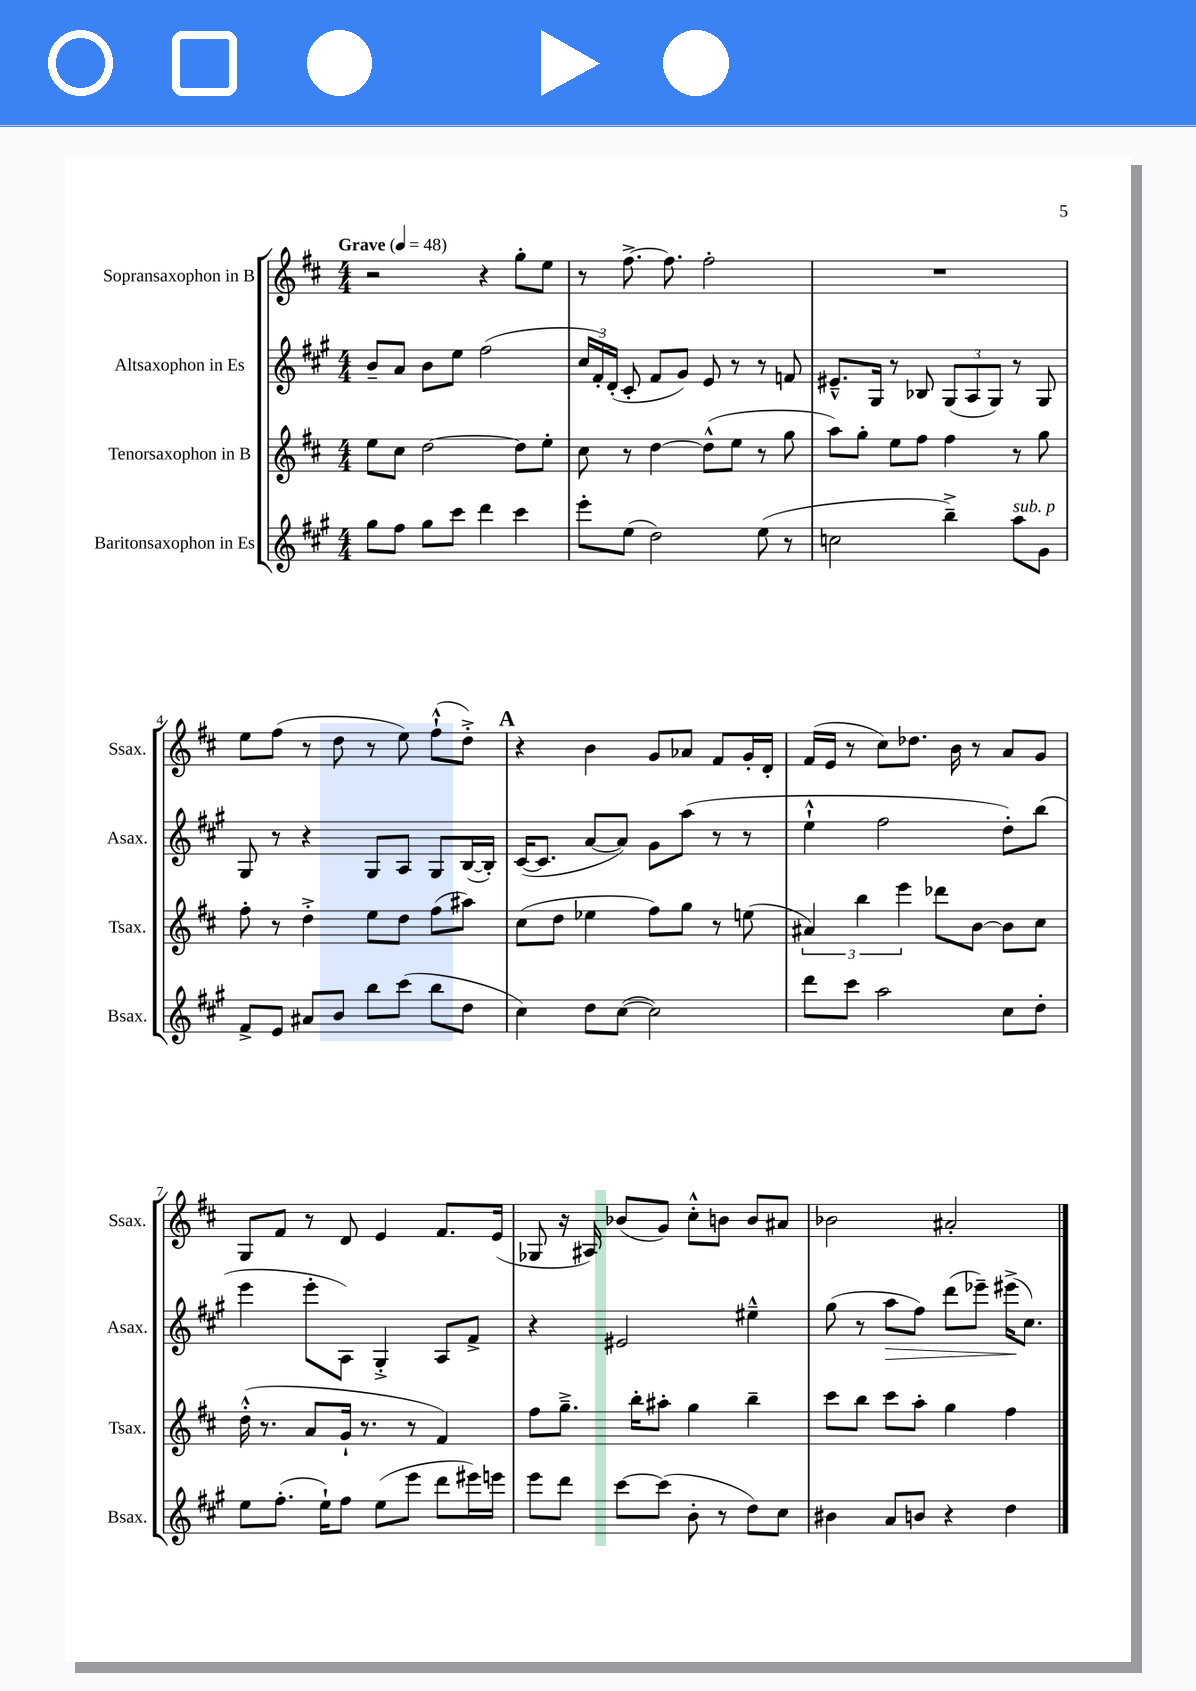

**kern	**kern	**kern	**kern
*staff4	*staff3	*staff2	*staff1
*clefG2	*clefG2	*clefG2	*clefG2
*k[f#c#g#]	*k[f#c#]	*k[f#c#g#]	*k[f#c#]
*M4/4	*M4/4	*M4/4	*M4/4
*MM48	*MM48	*MM48	*MM48
8gg#\L	8ee\L	8b~/L	2r
8ff#\J	8cc#\J	8a/J	.
8gg#\L	[2dd\	8b\L	.
8ccc#\J	.	8ee\J	.
4ddd\	.	(2ff#\	4r
4ccc#\	8dd\]L	.	8gg'\L
.	8ee'\J	.	8ee\J
=	=	=	=
8eee'\L	8cc#\	24cc#/LL	8r
.	.	24f#'/)	.
.	.	(24d'/JJ	.
(8ee\J	8r	8c#'/	[8.ff#^\
2dd\)	[4dd\	8f#/L	.
.	.	.	8.ff#\]
.	.	8g#/J)	.
.	(8dd^^\]L	8e/	2ff#'\
.	8ee\J	8r	.
(8ee\	8r	8r	.
8r	8gg\	8f/	.
=	=	=	=
2cc\	8aa\L)	8.e#~^^/L	1r
.	8gg'\J	.	.
.	.	16G#/Jk	.
.	8ee\L	8r	.
.	8ff#\J	8B-/	.
4bb~^\)	4ff#\	(12G#/L	.
.	.	12A/	.
.	.	12G#/J)	.
8aa\L	8r	8r	.
8g#\J	8gg\	8G#/	.
=	=	=	=
8f#^/L	8ff#'\	8G#/	8ee\L
8e/J	8r	8r	(8ff#\J
8a#/L	4dd'^\	4r	8r
8b/J	.	.	8dd\
8bb\L	8ee\L	8G#/L	8r
(8ccc#\J	8dd\J	8A/J	8ee\)
8bb\L	(8ff#\L	8G#/L	(8ff#`^^\L
8dd\J	8aa#\J)	([16B/L	8dd'^\J)
.	.	16B'/]JJ)	.
=	=	=	=
4cc#\)	(8cc#\L	([16c#/LK	4r
.	.	8.c#/]J	.
.	8dd\J	.	.
8dd\L	4ee-\	[8a/L	4b\
([8cc#\J	.	8a/]J)	.
2cc#\])	8ff#\L)	8g#\L	8g/L
.	8gg\J	(8aa\J	8a-/J
.	8r	8r	8f#/L
.	(8ee\	8r	16g'/L
.	.	.	16d'/JJ
=	=	=	=
8ddd\L	6a#/)	4ee`^^\	(16f#/LL
.	.	.	16e/JJ
8ccc#\J	.	.	8r
.	6bb\	.	.
2aa\	.	2ff#\	8cc#\L)
.	6eee\	.	.
.	.	.	8.dd-\J
.	8ddd-\L	.	.
.	.	.	16b\
.	[8b\J	.	8r
8cc#\L	8b\]L	8dd'\L)	8a/L
8dd'\J	8cc#\J	(8bb\J	8g/J
=	=	=	=
8ee\L	(16dd'^^\	4eee\	8G/L
.	8.r	.	.
(8.ff#'\J	.	.	8f#/J
.	8a/L	8eee'\L	8r
16ee`\LK)	.	.	.
8ff#\J	16g`/Jk	8A\J)	8d/
.	8.r	.	.
(8ee\L	.	4G#'^/	4e/
8eee\J	8r	.	.
8ddd\L	4f#/)	8A/L	8.f#/L
16eee#\L)	.	8f#^/J	.
16eee\JJ	.	.	(16e/Jk
=	=	=	=
8eee\L	8ff#\L	4r	8G-/
8ddd\J	8.gg~^\J	.	16r
.	.	.	16A#/)
[8ccc#\L	.	2e#/	(8b-/L
.	16bb'\LK	.	.
(8ccc#\]J	8aa#'\J	.	8g/J)
8b'\	4gg\	.	8cc#'^^\L
8r	.	.	8b\J
8dd\L)	4bb~\	4ee#~^^\	8b/L
8cc#\J	.	.	8a#/J
=	=	=	=
4b#\	8ccc#\L	(8gg#\	2b-\
.	8bb\J	8r	.
8a/L	8ccc#\L	8aa\L	.
8b/J	8aa'\J	8ff#\J)	.
4r	4gg\	(8ddd\L	2a#'/
.	.	8eee-~\J)	.
4dd\	4ff#\	(16eee#^\LK	.
.	.	8.cc#\J)	.
==	==	==	==
*-	*-	*-	*-
